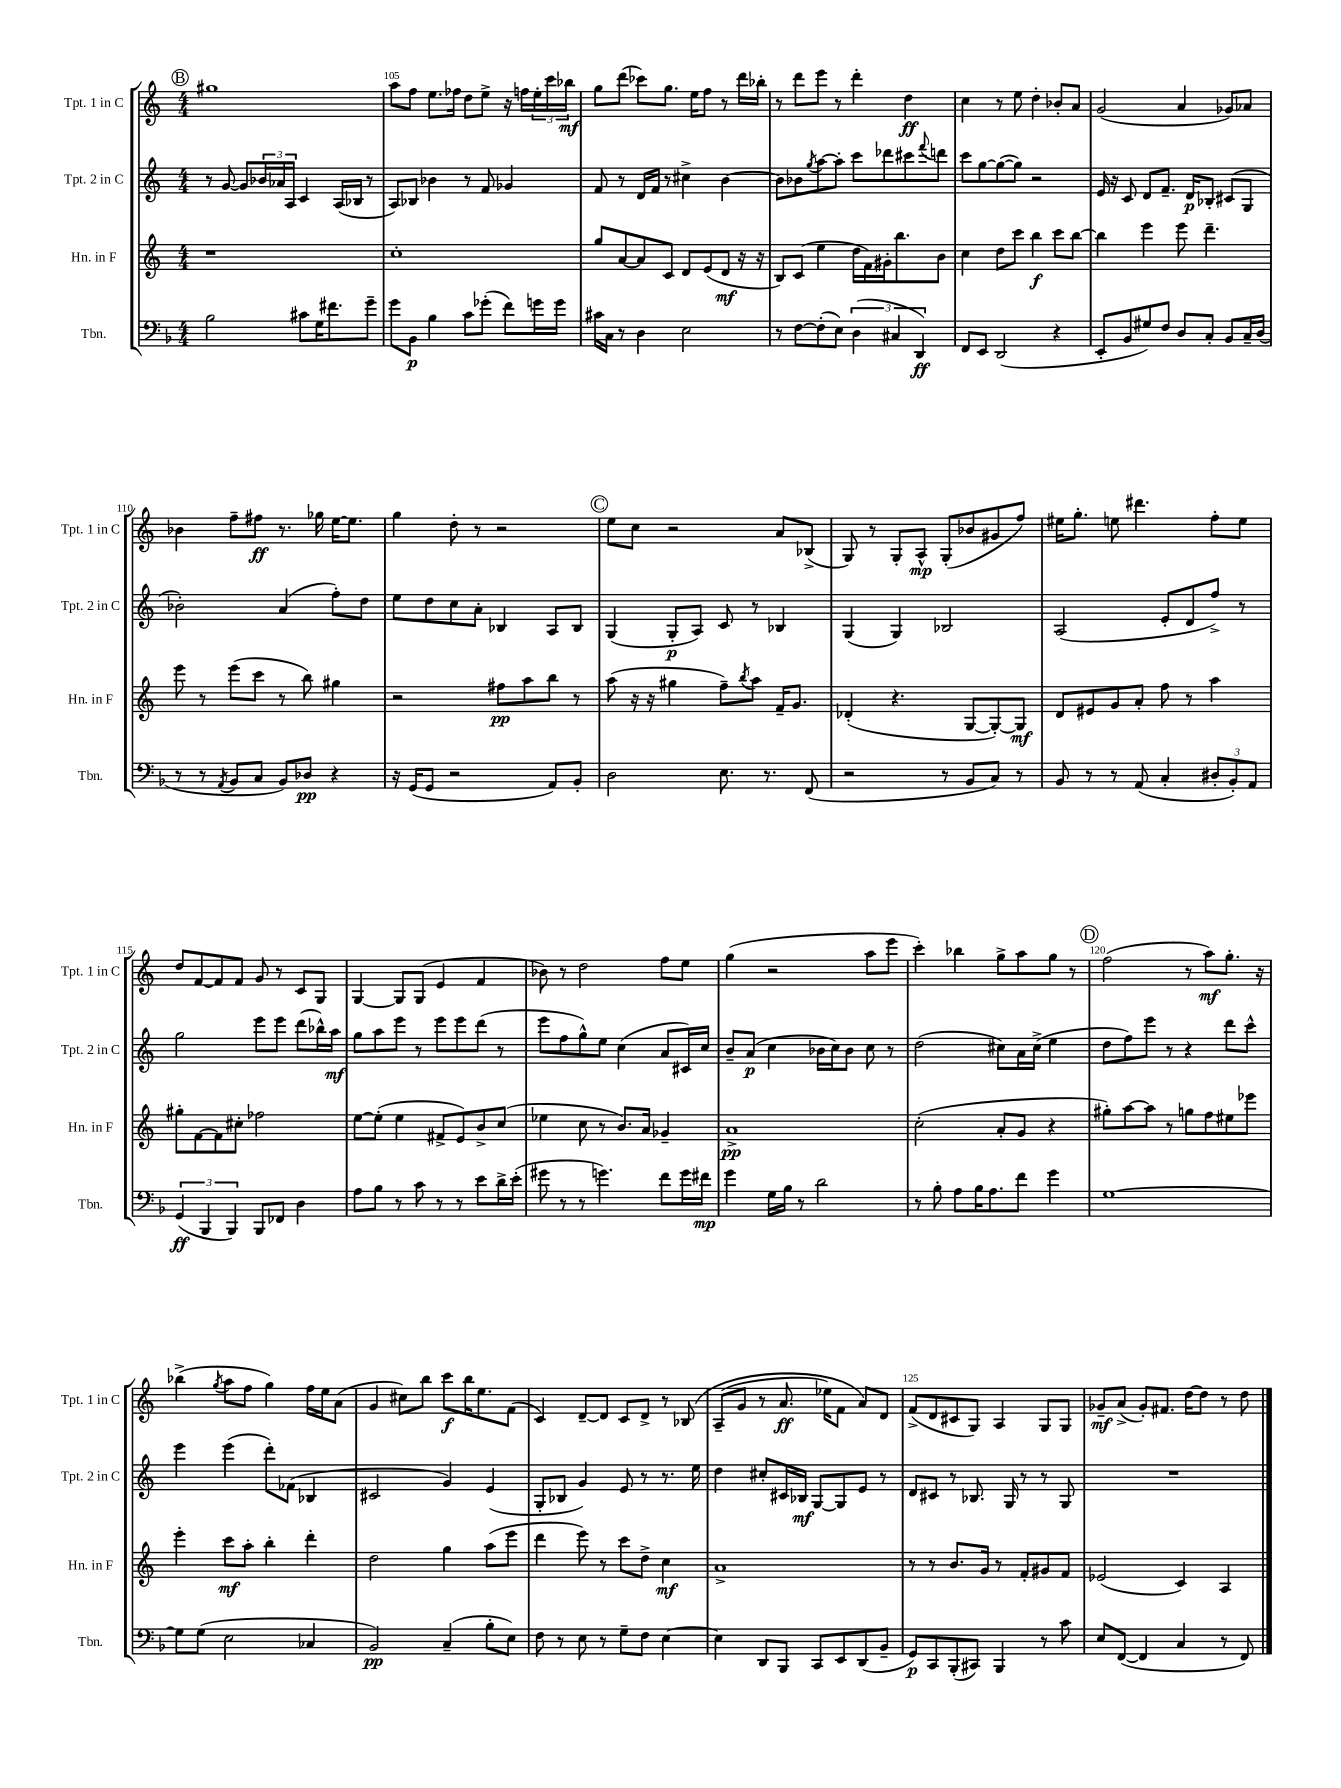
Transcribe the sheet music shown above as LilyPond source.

<<
\new StaffGroup <<
\new Staff = "s0" \with { instrumentName = "Tpt. 1 in C" shortInstrumentName = "Tpt. 1 in C" } {
    \clef treble \key c \major \numericTimeSignature \time 4/4
    \mark \markup { \circle "B" } gis''1 |
    a''8 f''8 e''8. fes''16 d''8 e''8-> r16 f''16 \tuplet 3/2 { e''16-. c'''16 bes''16\mf } |
    g''8 d'''8( ces'''8) g''8. e''16 f''8 r8 d'''16 bes''16-. |
    r8 d'''8 e'''8 r8 d'''4-. d''4\ff |
    c''4 r8 e''8 d''4-. bes'8-. a'8 |
    g'2( a'4 ges'8) aes'8 |
    bes'4 f''8-- fis''8\ff r8. ges''16 e''16~ e''8. |
    g''4 d''8-. r8 r2 |
    \mark \markup { \circle "C" } e''8 c''8 r2 a'8 bes8->( |
    g8) r8 g8-. a8-^\mp g8-.( bes'8 gis'8 f''8) |
    eis''16 g''8.-. e''8 dis'''4. f''8-. e''8 |
    d''8 f'8~ f'8 f'8 g'8 r8 c'8 g8 |
    g4~ g8 g8( e'4 f'4 |
    bes'8) r8 d''2 f''8 e''8 |
    g''4( r2 a''8 e'''8 |
    c'''4-.) bes''4 g''8-> a''8 g''8 r8 |
    \mark \markup { \circle "D" } f''2( r8 a''8\mf) g''8.-. r16 |
    bes''4->( \acciaccatura { g''8 } a''8 f''8 g''4) f''16 e''16 a'8( |
    g'4 cis''8) b''8 c'''8\f b''16 e''8. f'8( |
    c'4) d'8~-- d'8 c'8 d'8-> r8 bes8\( |
    a8--( g'8 r8 a'8.\ff ees''16) f'8 a'8\) d'8 |
    f'8->( d'8 cis'8 g8) a4 g8 g8 |
    ges'8--\mf a'8->( ges'8-.) fis'8. d''16~ d''8 r8 d''8 \bar "|." |
}
\new Staff = "s1" \with { instrumentName = "Tpt. 2 in C" shortInstrumentName = "Tpt. 2 in C" } {
    \clef treble \key c \major \numericTimeSignature \time 4/4
    \mark \markup { \circle "B" } r8 g'8~ g'8 \tuplet 3/2 { bes'16 aes'16 a16 } c'4 a16( bes16 r8 |
    a8) bes8 bes'4 r8 f'8 ges'4 |
    f'8 r8 d'16 f'16 r8 cis''4-> b'4~ |
    b'8 bes'8 \acciaccatura { g''8 } a''8~ a''8-. c'''8 des'''8 cis'''8 \appoggiatura { f'''8 } d'''8 |
    c'''8 g''8~ g''8~( g''8) r2 |
    e'16 r16 c'8 d'8 f'8.-- d'16\p bes8-. cis'8( g8 |
    bes'2-.) a'4( f''8-.) d''8 |
    e''8 d''8 c''8 a'8-. bes4 a8 bes8 |
    \mark \markup { \circle "C" } g4( g8-.\p a8) c'8 r8 bes4 |
    g4( g4) bes2 |
    a2( e'8-. d'8 f''8->) r8 |
    g''2 e'''8 e'''8 d'''8( bes''16-^) a''16\mf |
    g''8 a''8 e'''8 r8 e'''8 e'''8 d'''8( r8 |
    e'''8 f''8 g''8-^) e''8 c''4( a'8 cis'16) c''16 |
    b'8-- a'8\p( c''4 bes'16 c''16) bes'8 c''8 r8 |
    d''2( cis''8) a'16 cis''16->( e''4 |
    \mark \markup { \circle "D" } d''8 f''8) e'''8 r8 r4 d'''8 c'''8-^ |
    e'''4 e'''4( d'''8-.) fes'8( bes4 |
    cis'2 g'4) e'4( |
    g8-. bes8 g'4) e'8 r8 r8. e''16 |
    d''4 cis''8-. cis'16 bes16\mf g8~ g8 e'8 r8 |
    d'8 cis'8 r8 bes8. g16 r8 r8 g8 |
    R1 \bar "|." |
}
\new Staff = "s2" \with { instrumentName = "Hn. in F" shortInstrumentName = "Hn. in F" } {
    \clef treble \key c \major \numericTimeSignature \time 4/4
    \mark \markup { \circle "B" } r1 |
    c''1-. |
    g''8 a'8~ a'8 c'8 d'8 e'8( d'8\mf r16 r16 |
    b8) c'8( e''4 d''16 f'16) gis'16-. b''8. b'8 |
    c''4 d''8 c'''8 b''4\f c'''8 b''8~ |
    b''4 e'''4 e'''8 d'''4.-- |
    e'''8 r8 e'''8( c'''8 r8 b''8) gis''4 |
    r2 fis''8\pp a''8 b''8 r8 |
    \mark \markup { \circle "C" } a''8( r16 r16 gis''4 f''8--) \acciaccatura { b''8 } a''8 f'16-- g'8. |
    des'4-.( r4. g8~ g8~-.) g8\mf |
    d'8 eis'8 g'8 a'8-. f''8 r8 a''4 |
    gis''8-. f'8~ f'8 cis''8-. fes''2 |
    e''8~ e''8-.( e''4 fis'8-> e'8) b'8-> c''8( |
    ees''4 c''8 r8 b'8.) a'16 ges'4-- |
    a'1->\pp |
    c''2-.( a'8-. g'8 r4 |
    \mark \markup { \circle "D" } gis''8-.) a''8~ a''8 r8 g''8 f''8 eis''8 ees'''8 |
    e'''4-. c'''8\mf a''8-. b''4-. d'''4-. |
    d''2 g''4 a''8( e'''8 |
    d'''4 e'''8) r8 c'''8 d''8-> c''4\mf |
    a'1-> |
    r8 r8 b'8. g'16 r8 f'8-. gis'8 f'8 |
    ees'2( c'4) a4 \bar "|." |
}
\new Staff = "s3" \with { instrumentName = "Tbn." shortInstrumentName = "Tbn." } {
    \clef bass \key f \major \numericTimeSignature \time 4/4
    \mark \markup { \circle "B" } bes2 cis'8 g16 fis'8. g'8-- |
    g'8 bes,8\p bes4 c'8 ges'8-.( f'8) g'16 g'16 |
    cis'16 c16 r8 d4 e2 |
    r8 f8~ f8-.( e8) \tuplet 3/2 { d4( cis4 d,4\ff) } |
    f,8 e,8 d,2( r4 |
    e,8-. bes,8 gis8) f8 d8 c8-. bes,8 c16-- d16( |
    r8 r8 \acciaccatura { a,8 } bes,8 c8 bes,8) des8\pp r4 |
    r16 g,16( g,8 r2 a,8) bes,8-. |
    \mark \markup { \circle "C" } d2 e8. r8. f,8( |
    r2 r8 bes,8 c8) r8 |
    bes,8 r8 r8 a,8( c4-. \tuplet 3/2 { dis8-. bes,8-.) a,8 } |
    \tuplet 3/2 { g,4\ff( bes,,4 bes,,4) } bes,,8 fes,8 d4 |
    a8 bes8 r8 c'8 r8 r8 e'8 d'16-> e'16-.( |
    gis'8 r8 r8 g'4.) f'8 g'16 fis'16\mp |
    g'4 g16 bes16 r8 d'2 |
    r8 bes8-. a8 bes16 a8. f'8 g'4 |
    \mark \markup { \circle "D" } g1~ |
    g8 g8( e2 ces4 |
    bes,2\pp) c4--( bes8-. e8) |
    f8 r8 e8 r8 g8-- f8 e4~ |
    e4 d,8 bes,,8 c,8 e,8 d,8( bes,8-- |
    g,8\p) c,8 bes,,8-.( cis,8) bes,,4 r8 c'8 |
    e8 f,8~( f,4 c4 r8 f,8) \bar "|." |
}
>>
>>
\layout { \context { \Score currentBarNumber = #104 \override BarNumber.break-visibility = ##(#f #t #t) barNumberVisibility = #(every-nth-bar-number-visible 5) } }
